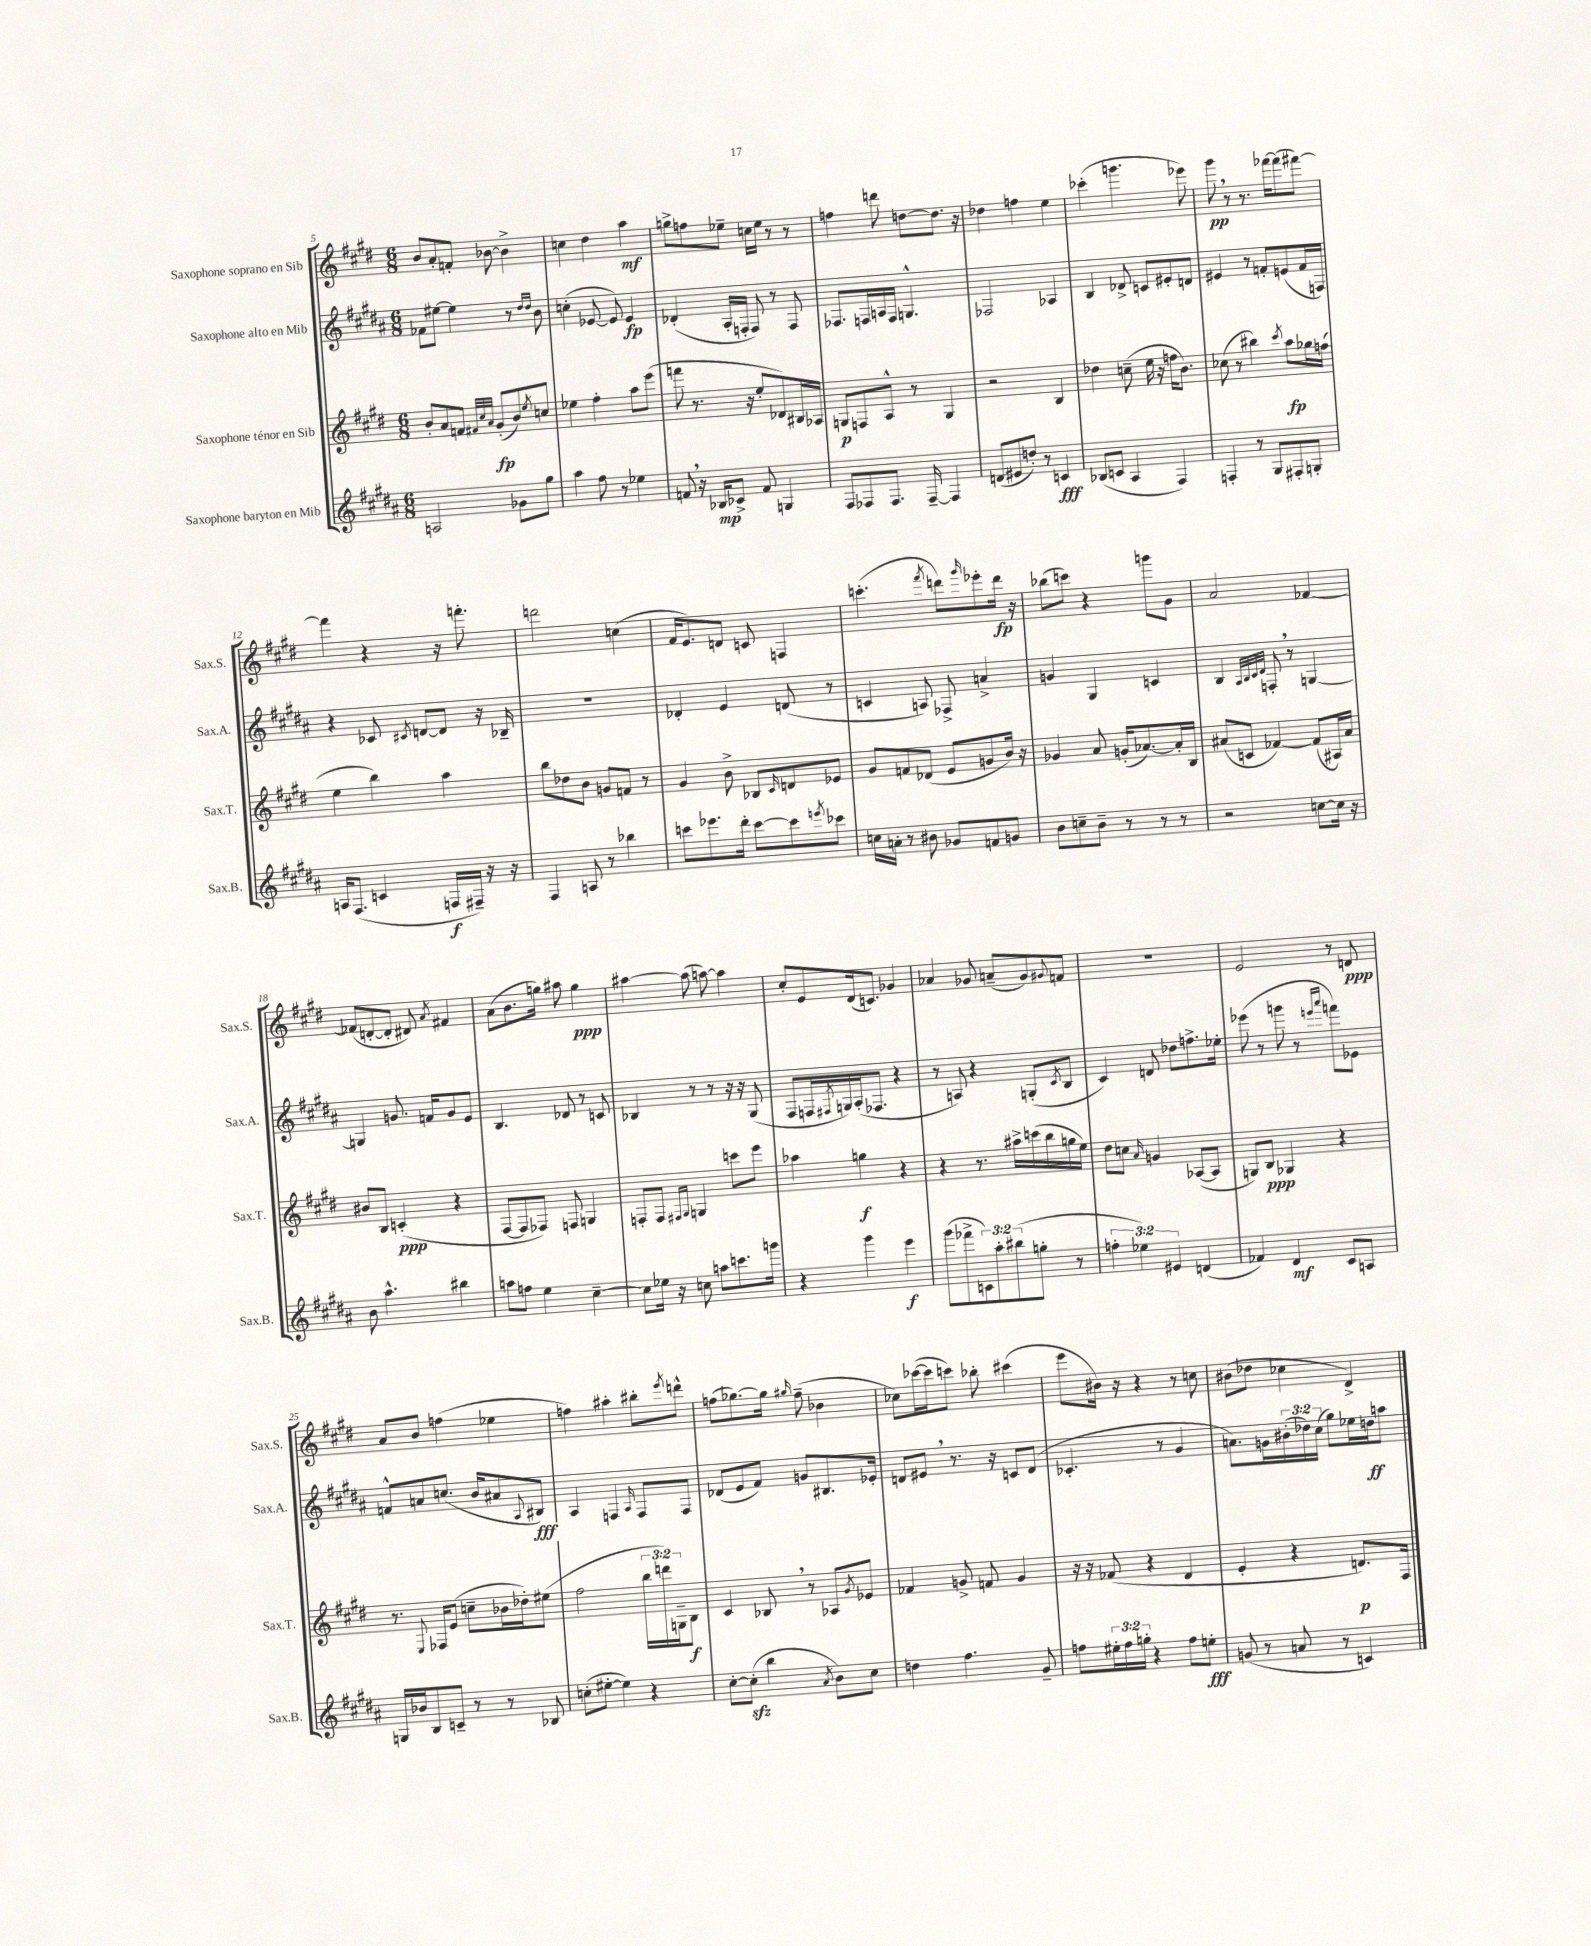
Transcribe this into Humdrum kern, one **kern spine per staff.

**kern	**kern	**kern	**kern
*staff4	*staff3	*staff2	*staff1
*clefG2	*clefG2	*clefG2	*clefG2
*k[f#c#g#d#a#]	*k[f#c#g#d#]	*k[f#c#g#d#a#]	*k[f#c#g#d#]
*M6/8	*M6/8	*M6/8	*M6/8
2A	8b'	8f-	8b
.	8a	[8ee#	8a'
.	8f	4ee#]	8f'
.	32qqf#	.	.
.	32qqcc#	.	.
.	32qqa	.	.
.	(8g#'	.	[8b-
8g-	8b)	8r	4b-^]
.	.	16qqdd#	.
.	8qee	16qqdd#	.
8gg#	8cc	8b	.
=	=	=	=
4aa#	4ee-	(4cc'	4cc
8ff#	4ff#'	[8e-	4dd#
8r	.	8e-])	.
4ee-	8aa	4e-	4aa
.	(8eee	.	.
=	=	=	=
8f	8fff	(4d-'	8gg^
16r	8.r	.	8ff
16B-	.	.	.
8c-^	.	16A#'	8ee-~
.	16r	16F'	.
8f	8ee'	8F)	16cc
.	.	.	16ee-
4G	8d-)	8r	8r
.	16B#	8F	8r
.	16A-	.	.
=	=	=	=
8F#	8G	8.F-	4ff
8F-	8F	.	.
.	.	16F	.
8.F-	8A^^	16A	8ddd
.	.	16F	.
.	8r	4.G^^	[8dd
[16F-~	.	.	.
4F-]	4G	.	8.dd]
.	.	.	16r
=	=	=	=
(8d	2r	2F-	4dd-
8e#	.	.	.
8dd')	.	.	4ff
8r	.	.	.
4c	4B	4A-	4ee
=	=	=	=
(8B-	4dd-	4B	(4ccc-'
8c	.	.	.
4A#	(8cc~	8d-^	4.ggg
.	16ee	8c	.
.	16r	.	.
4F#)	16ff	8e#'	.
.	8.b)	.	.
.	.	8d	8eee-)
=	=	=	=
4F'	(8cc-	4e#	8ggg#
.	8r	.	8r
8r	4bb#)	8r	8.r
8G#	.	8f'	.
.	.	.	[16fff-
.	8qccc#	.	.
8F#'	8aa	(8e	(8fff-]
8G'	16gg-	16f	[8fff#)
.	(16ff	16F)	.
=	=	=	=
16A	4ee	4r	4fff#]
(8.F#	.	.	.
4c	4bb)	8c-	4r
.	.	8qc#	.
.	.	[8d	.
16F	4aa	8d]	16r
16F#~)	.	.	8.fff'
16r	.	16r	.
16r	.	16B-~	.
=	=	=	=
4F#	8bb	2.r	2ddd
.	8dd-	.	.
8A	8b	.	.
8r	8g	.	.
4bb-	8f	.	(4cc
.	8r	.	.
=	=	=	=
8ccc	4g#	4d-'	16f#
.	.	.	8.e)
8.eee-	.	.	.
.	8b^	4e	8d
16ddd#'	.	.	.
[8ccc	8B-	.	8c
.	16qqc#	.	.
8ccc]	8d	(8d	4F
8qeee	.	.	.
8ccc-	8e-	8r	.
=	=	=	=
16cc	8g#	4c	(4.ccc'
16a'	.	.	.
8r	8f	.	.
8b#	(8d-	8A)	.
.	.	.	8qfff#
8g-	8e	8F-^	8ddd)
.	.	.	16qqggg#
8f	8g	4a^	8eee-'
8g	16b)	.	16ddd
.	16r	.	16r
=	=	=	=
8b	4g-	4g	(8bb-
8cc~	.	.	8ccc)
8b~	8a	4G#	4r
8r	(16g'	.	.
.	[8.a-)	.	.
8r	.	4c	8ggg
8r	16a-']	.	8g#
.	16B	.	.
=	=	=	=
2r	(8a#	4B	2a
.	8c	.	.
.	.	32qqA#	.
.	.	32qqB	.
.	.	32qqc#	.
.	.	32qqd#	.
.	[4f-)	8F'	.
.	.	8r	.
[8cc	(8f-]	[4G	[4f-
16cc]	16A#)	.	.
16r	16a#	.	.
=	=	=	=
8b	8b#	4G]	(8f-]
4.aa#^^	8B	.	[8d'
.	(4c'	8.g	8d']
.	.	.	8d#)
.	.	16f	.
.	.	.	8qa
4bb#	4r	8g	4f#
.	.	8e	.
=	=	=	=
8aa	[8F#	4.B	(8a
8ff	8F#]	.	8.b
4ee	8F-)	.	.
.	.	.	16gg)
.	8F	8d-	8aa#
[4cc#~	4G	8r	4gg
.	.	8c	.
=	=	=	=
8cc#]	8F'	4B-	[4aa#
16ee-	8F	.	.
16r	.	.	.
.	16qqF#	.	.
.	16qqG#	.	.
8cc	4G	8r	(8aa#]
8aa	.	8r	[8aa)
8.ccc	8ccc	16r	4aa]
.	.	16r	.
.	8eee	(8G#	.
16ggg	.	.	.
=	=	=	=
4r	4aa-	8F#	8cc#'
.	.	16F	8e
.	.	8qF#	.
.	.	16G)	.
4ggg#	4gg	(16A#'	(16d#
.	.	8.F-	8.c)
4eee	4r	4r	4g-
=	=	=	=
(8ggg#	4r	8r	4a-
8fff-^	.	8A)	.
12c)	8.r	4r	8g-
12aa#'	.	.	.
.	.	.	(8a~
(12bb#	.	.	.
.	16aa#^	.	.
8gg'	(16ccc	(8G'	8g-)
.	16bb	.	.
.	.	8qc#	8qqg#
8r	16gg	8B	8f
.	16ee)	.	.
=	=	=	=
6ff'	8dd#	4c#)	2.r
.	8cc	.	.
6ee-)	.	.	.
.	16qqa	.	.
.	4g	8d	.
6e#	.	.	.
.	.	8dd-	.
(4d	([8A-	8.ff^	.
.	8A-]	.	.
.	.	16ee-'	.
=	=	=	=
4f-)	8G)	(8eee-	2e
.	8B	8r	.
4d#	4G-	8ggg	.
.	.	8r	.
.	.	16qqeee	.
.	.	16qqaaa#	.
8c#	4r	8fff)	8r
8A	.	8e-	8d
=	=	=	=
16G	8.r	8f^^	8a
16b-	.	.	.
8B	.	8a	8b
.	8qqE	.	.
.	16F-	.	.
8c~	(8e	(8.cc	(4ff
8r	8cc~	.	.
.	.	16b	.
8r	16b-	8a#	4ee-
.	16dd-')	.	.
.	.	8qqA#	.
8B-	(8ee#	8B#)	.
=	=	=	=
(8cc'	2ff#	4A#	4ff)
[8ee#'	.	.	.
4ee#])	.	4F	4aa#'
.	.	16qqA#	.
4r	24bb	8F	8bb#'
.	24ddd)	.	.
.	24G~	.	.
.	.	.	8qeee
.	8B	8F	8ddd^^
=	=	=	=
[8cc#'	4c#	(8d-	(8ff
(8cc#']	.	8e	[8.gg-)
4bb	8B-	8f#)	.
.	.	.	16gg-]
.	.	.	16qqgg#
.	8r	8g	(8ff~
8qa#	.	.	.
8b)	8A-	8.B#	4b-
.	8qg#	.	.
8cc#	8e-	.	.
.	.	16e-'	.
=	=	=	=
4dd	4f-	8d	8cc-)
.	.	8e#	([16ccc-
.	.	.	16ccc-]
4.ff#	8g^	8.r	8ccc)
.	8f	.	8bb-'
.	.	16r	.
.	4g	8c	(4ccc#
8g#~	.	(8d	.
=	=	=	=
8ff	16r	4.c-'	8eee
.	16r	.	.
24ee#'	(8f-	.	16b#)
24ff	.	.	.
.	.	.	16r
24gg'	.	.	.
4r	4r	.	4r
.	.	8r	.
8ff	4d#	4g#	8r
8ee'	.	.	8cc
=	=	=	=
(8g	4e'	8.a)	(8b#
8r	.	.	8dd-
.	.	16g	.
8a	4r	(24b#'	4cc-
.	.	24dd-)	.
.	.	(24cc#	.
8r	.	8gg#)	.
4c)	8.d)	16ee-	4d#^)
.	.	16dd	.
.	.	8aa	.
.	16F#	.	.
==	==	==	==
*-	*-	*-	*-
